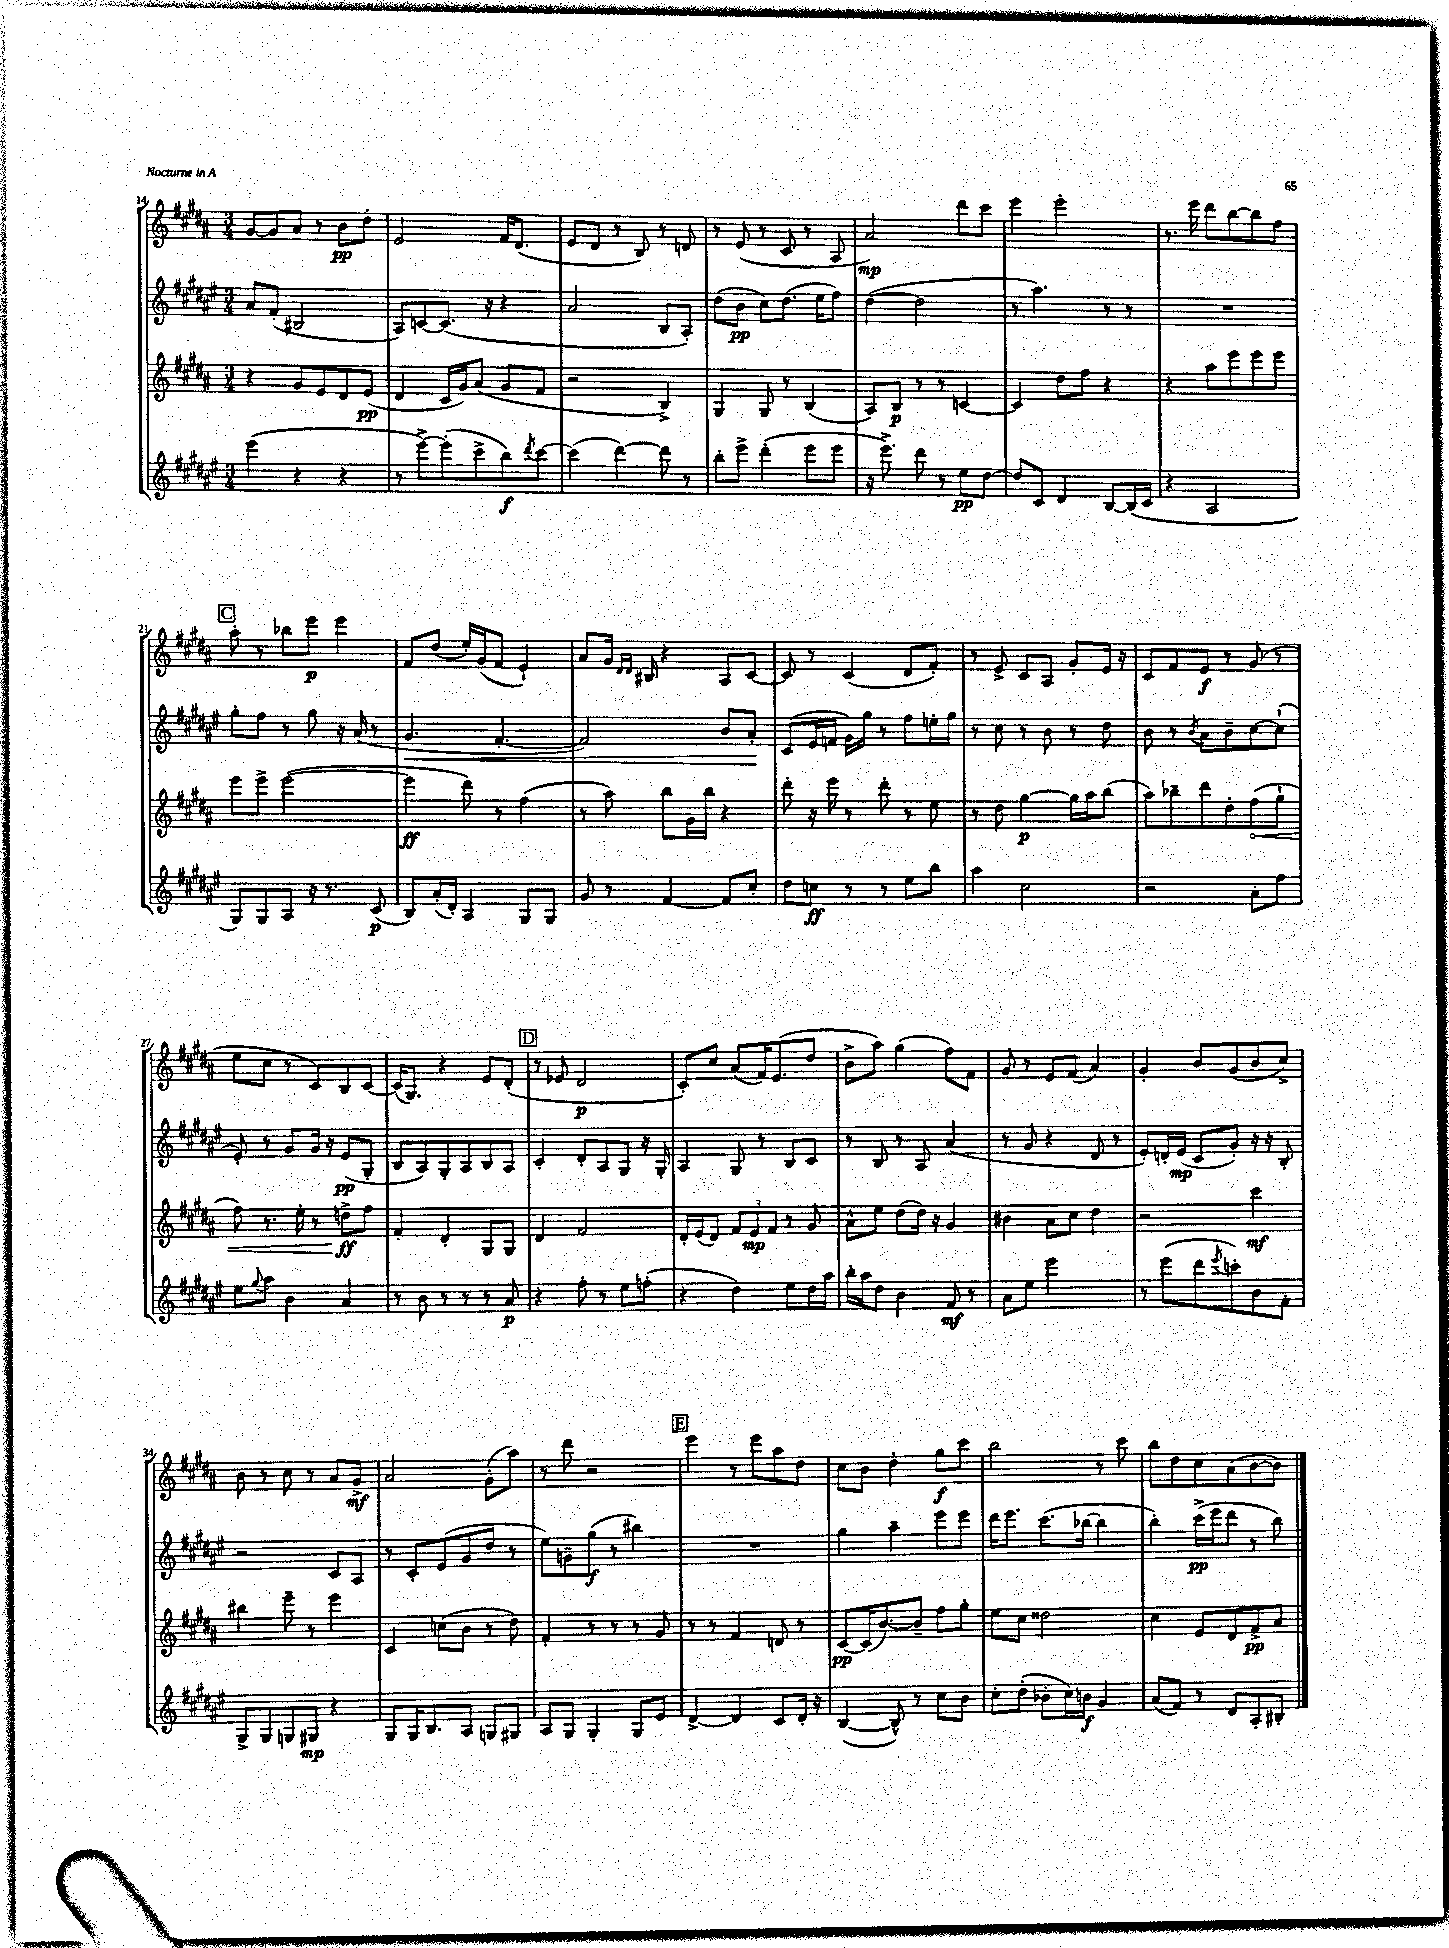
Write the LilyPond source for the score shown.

<<
\new StaffGroup <<
\new Staff = "s0" {
    \clef treble \key b \major \numericTimeSignature \time 3/4
    gis'8~ gis'8 ais'8 r8 b'8\pp dis''8-. |
    e'2 fis'16 dis'8.( |
    e'8 dis'8 r8 b8) r8 d'8 |
    r8 e'8( r8 cis'8 r8 ais8 |
    ais'2\mp) dis'''8 cis'''8 |
    e'''4 e'''2-. |
    r8. e'''16 dis'''8 b''8~ b''8 fis''8 |
    \mark \markup { \box "C" } ais''8-. r8 bes''8 e'''8\p e'''4 |
    fis'8 dis''8( e''16-.) gis'16( fis'8 e'4-!) |
    ais'8 gis'16 \grace { dis'16 dis'16 } bis16 r4 ais8 cis'8~ |
    cis'8 r8 cis'4( dis'8 fis'8-.) |
    r8 e'8-> cis'8 ais8 gis'8-. e'16 r16 |
    cis'8 fis'8 e'8\f r8 gis'8( r8 |
    e''8 cis''8 r8 cis'8) b8 cis'8~ |
    cis'16( gis8.) r4 e'8 dis'8-.( |
    \mark \markup { \box "D" } r8 ees'8 dis'2\p |
    cis'8-.) cis''8 ais'8( fis'16) e'8.( dis''8 |
    b'8-> ais''8) gis''4( fis''8) fis'8 |
    gis'8 r8 e'8 fis'8( ais'4) |
    gis'4-. b'8 gis'8( b'8 cis''8->) |
    b'8 r8 cis''8 r8 ais'8 gis'8->\mf |
    ais'2 gis'8-.( ais''8) |
    r8 dis'''8 r2 |
    \mark \markup { \box "E" } e'''4 r8 e'''8 ais''8 dis''8 |
    cis''8 b'8 dis''4-. gis''8\f cis'''8 |
    b''2 r8 cis'''8 |
    b''8 dis''8 cis''8 ais'8( b'8~ b'8) \bar "|." |
}
\new Staff = "s1" {
    \clef treble \key fis \major \numericTimeSignature \time 3/4
    ais'8 fis'8-.( bis2 |
    ais8) c'8~ c'8.( r16 r4 |
    ais'2 b8 ais8-.) |
    dis''8( b'8\pp cis''8) dis''8.( eis''16 fis''8) |
    dis''4~( dis''2 |
    r8 ais''4.) r8 r8 |
    R2. |
    \mark \markup { \box "C" } gis''8-. fis''8 r8 gis''8 r16 ais'16( r8 |
    gis'4.\< fis'4.~-. |
    fis'2) b'8 ais'8-.\! |
    cis'8( eis'16 f'16 gis'16) gis''16 r8 fis''8 e''16-. gis''16 |
    r8 cis''8 r8 b'8 r8 dis''8 |
    b'8 r8 \acciaccatura { b'8 } ais'8 b'8-- cis''8~ cis''8-!( |
    eis'8-.) r8 gis'8 gis'16 r16 eis'8\pp( gis8-. |
    b8 ais8) gis8-. ais8 b8 ais8 |
    \mark \markup { \box "D" } cis'4-. dis'8-. ais8 gis8 r16 gis16-. |
    ais4 gis8 r8 b8 cis'8 |
    r8 b8 r8 ais8 ais'4( |
    r8 gis'8 r4 dis'8 r8 |
    eis'8-.) d'16-. eis'16\mp( cis'8 gis'8-.) r16 r16 b8-. |
    r2 cis'8 ais8 |
    r8 cis'8-. eis'8( gis'8 dis''8 r8 |
    eis''8) g'8-- gis''8\f( r8 bis''4) |
    \mark \markup { \box "E" } R2. |
    gis''4 ais''4-- eis'''8 eis'''8 |
    dis'''16 eis'''8. cis'''8.( bes''16~ bes''4 |
    b''4-.) cis'''16->\pp( eis'''16 dis'''8 r8 b''8) \bar "|." |
}
\new Staff = "s2" {
    \clef treble \key b \major \numericTimeSignature \time 3/4
    r4 gis'8 e'8 dis'8 e'8\pp( |
    dis'4 cis'16 gis'16) ais'8( gis'8 fis'8 |
    r2 b4->) |
    gis4 gis8 r8 b4( |
    ais8) b8\p r8 r8 c'4~ |
    c'4 dis''8 fis''8 r4 |
    r4 ais''8 e'''8 e'''8 e'''8 |
    \mark \markup { \box "C" } e'''8 e'''8-> e'''2~( |
    e'''4\ff dis'''8) r8 fis''4( |
    r8 ais''8) b''8 gis'16 b''16 r4 |
    dis'''8-. r16 e'''16 r8 dis'''8-. r8 e''8 |
    r8 dis''8 gis''4~\p gis''16 ais''16 b''8( |
    ais''8) bes''8-- dis'''8 dis''8-. \once \override Hairpin.circled-tip = ##t fis''8\<( gis''8-! |
    fis''8) r8. e''16-. r8 d''8->\ff\! fis''8 |
    fis'4-. dis'4-. gis8 gis8 |
    \mark \markup { \box "D" } dis'4 fis'2 |
    dis'16-. e'16( dis'8) \tuplet 3/2 { fis'8 e'8\mp fis'8 } r8 gis'8 |
    ais'8-^ e''8 dis''8( dis''16) r16 gis'4 |
    bis'4 ais'8 cis''8 dis''4 |
    r2 cis'''4\mf |
    bis''4 e'''8-- r8 e'''4 |
    cis'4 c''8( b'8 r8 dis''8) |
    fis'4-. r8 r8 r8 gis'8 |
    \mark \markup { \box "E" } r8 r8 fis'4 d'8 r8 |
    cis'8~\pp cis'16( b'8.~) b'8-- fis''8 gis''8-. |
    e''8 cis''8 disis''2 |
    cis''4 e'8 dis'8 fis'8->\pp ais'8 \bar "|." |
}
\new Staff = "s3" {
    \clef treble \key fis \major \numericTimeSignature \time 3/4
    eis'''4( r4 r4 |
    r8 eis'''8~->) eis'''8-.( cis'''8-> b''8\f) \acciaccatura { dis'''8 } cis'''8~ |
    cis'''4( dis'''4~) dis'''8 r8 |
    b''8-. eis'''8-> dis'''4-.( eis'''8 eis'''8 |
    r16 eis'''8.->) dis'''8 r8 eis''8\pp dis''8~ |
    dis''8 cis'8 dis'4 b8~ b16( cis'16 |
    r4 ais2 |
    \mark \markup { \box "C" } gis8) gis8 ais8 r16 r8. cis'8\p( |
    b8) ais'16-.( dis'16-.) ais4 gis8 gis8 |
    gis'8 r8 fis'4~ fis'8 cis''8-. |
    dis''8 c''8\ff r8 r8 eis''8 b''8 |
    ais''4 cis''2 |
    r2 ais'8-. fis''8 |
    eis''8 \appoggiatura { gis''8 } ais''8 b'4 ais'4 |
    r8 b'8 r8 r8 r8 ais'8\p |
    \mark \markup { \box "D" } r4 fis''8-. r8 eis''8 f''8-.( |
    r4 dis''4) eis''8 dis''16 ais''16 |
    b''16-. ais''16 dis''8 b'4 fis'8\mf r8 |
    ais'8 eis''8 eis'''2 |
    r8 eis'''8( dis'''8 \acciaccatura { eis'''8 } c'''8-.) b'8 fis'8-. |
    gis8-> gis8 g8 gis8\mp r4 |
    gis8 gis16 b8. ais8 g8 gis8 |
    ais8 gis8 gis4-. gis8 eis'8 |
    \mark \markup { \box "E" } dis'4~-> dis'4 cis'8 dis'16-. r16 |
    b4~( b8-^) r8 cis''8 b'8 |
    cis''8-. dis''8-.( bes'8-. cis''16) b'16\f gis'4 |
    ais'8( fis'8) r8 dis'8 ais8-. bis8-. \bar "|." |
}
>>
>>
\layout { \context { \Score currentBarNumber = #14 } }
